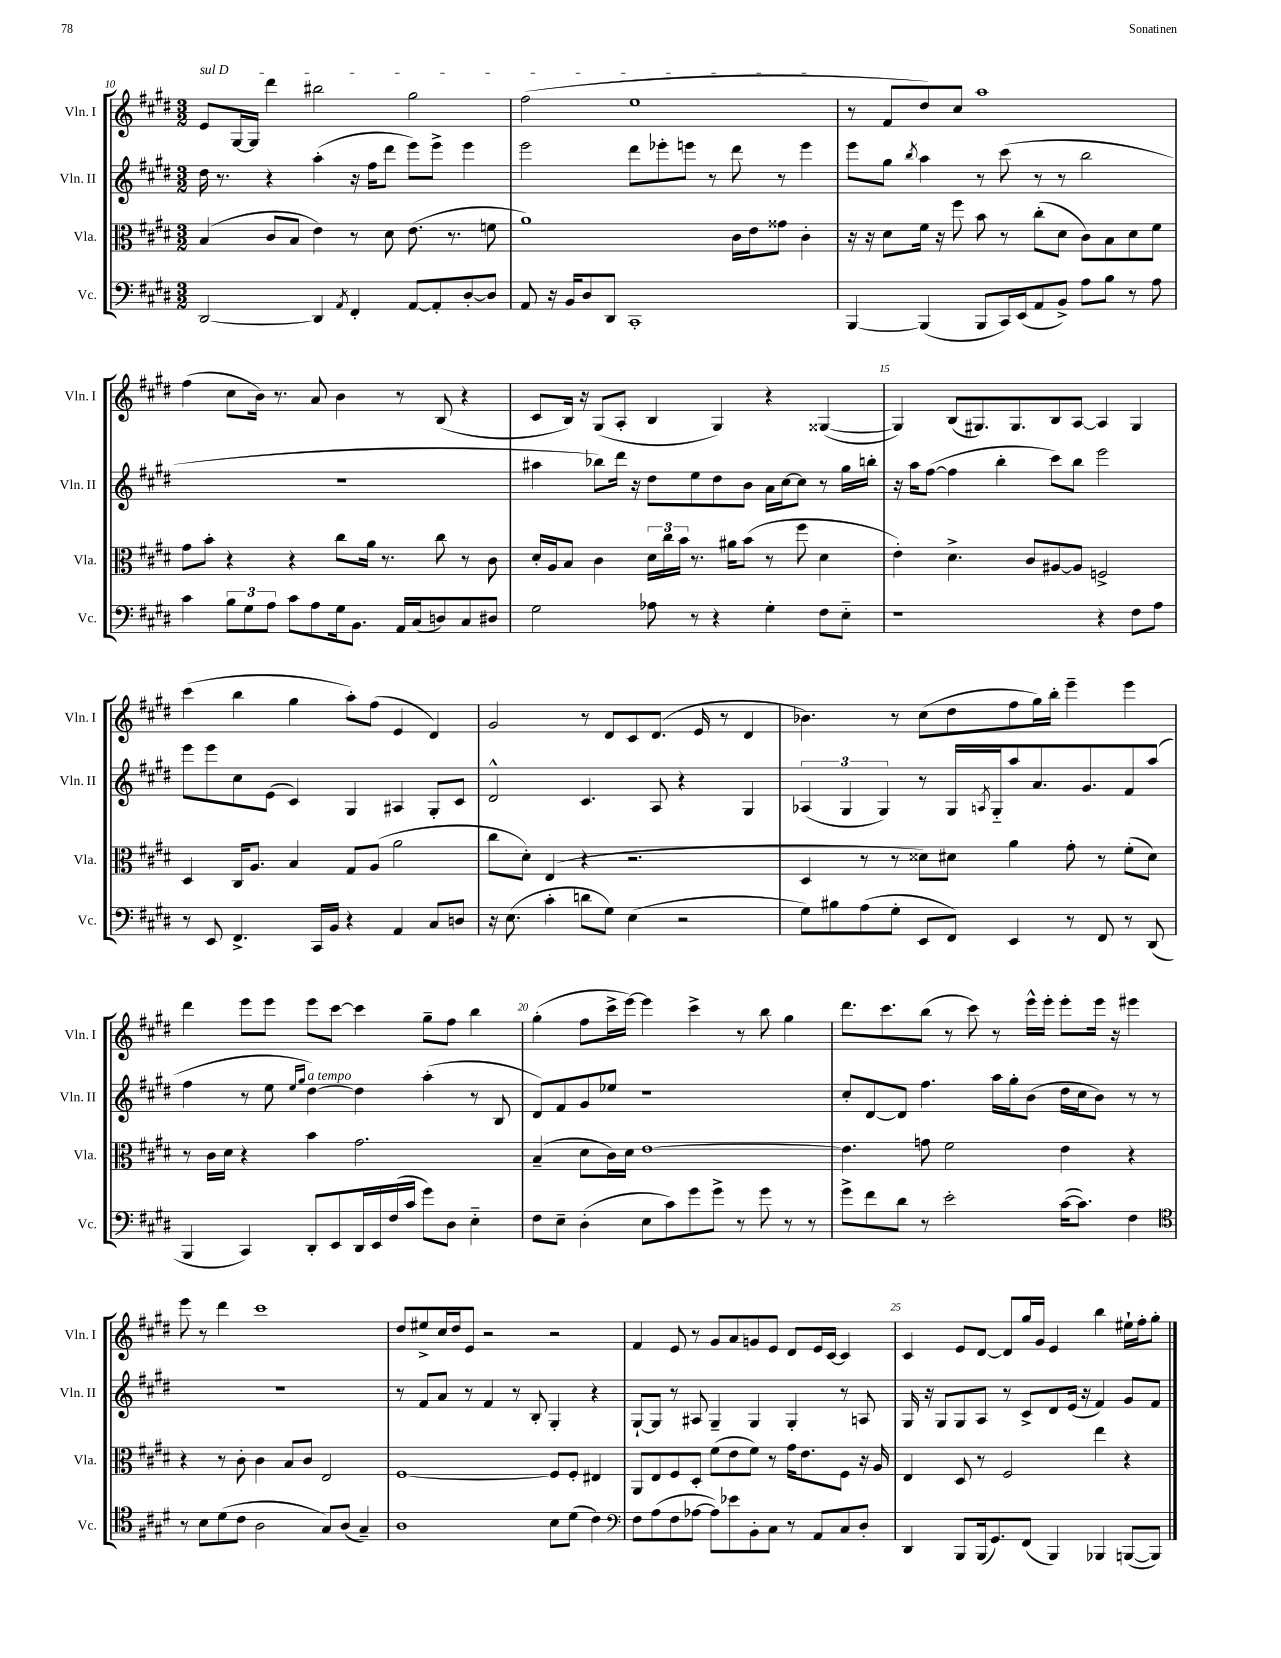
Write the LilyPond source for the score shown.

<<
\new StaffGroup <<
\new Staff = "s0" \with { instrumentName = "Vln. I" shortInstrumentName = "Vln. I" } {
    \clef treble \key e \major \numericTimeSignature \time 3/2
    \once \override TextSpanner.bound-details.left.text = \markup { \italic "sul D" } e'8\startTextSpan gis16~ gis16 dis'''4 bis''2 gis''2 |
    fis''2( e''1\stopTextSpan |
    r8 fis'8 dis''8) cis''8 a''1 |
    fis''4( cis''8 b'16) r8. a'8 b'4 r8 b8( r4 |
    cis'8 b16) r16 gis8( a8-. b4 gis4) r4 gisis4~( |
    gisis4) b8( gis8.) gis8. b8 a8~ a4 gis4 |
    cis'''4( b''4 gis''4 a''8-.) fis''8( e'4 dis'4) |
    gis'2 r8 dis'8 cis'8 dis'8.( e'16 r8 dis'4 |
    bes'4.) r8 cis''8( dis''8 fis''8 gis''16) b''16-. e'''4-- e'''4 |
    dis'''4 e'''8 e'''8 e'''8 cis'''8~ cis'''4 gis''8-- fis''8 b''4 |
    gis''4-.( fis''8 cis'''16-> e'''16~) e'''4 cis'''4-> r8 b''8 gis''4 |
    dis'''8. cis'''8. b''8( r8 cis'''8) r8 e'''16-^ e'''16-. e'''8-. e'''16 r16 eis'''4 |
    e'''8 r8 dis'''4 cis'''1 |
    dis''8 eis''8-> cis''16 dis''16 e'8 r2 r2 |
    fis'4 e'8 r8 gis'8 a'8 g'8 e'8 dis'8 e'16 cis'16~ cis'4 |
    cis'4 e'8 dis'8~ dis'8 gis''16 gis'16 e'4 b''4 eis''16-! fis''16-. gis''8-. \bar "|." |
}
\new Staff = "s1" \with { instrumentName = "Vln. II" shortInstrumentName = "Vln. II" } {
    \clef treble \key e \major \numericTimeSignature \time 3/2
    dis''16 r8. r4 a''4-.( r16 fis''16 dis'''8 e'''8) e'''8-> e'''4 |
    e'''2 dis'''8 ees'''8-. e'''8 r8 dis'''8 r8 e'''4 |
    e'''8 gis''8 \acciaccatura { b''8 } a''4 r8 cis'''8( r8 r8 b''2 |
    R1. |
    ais''4 bes''8) dis'''16 r16 dis''8 e''8 dis''8 b'8 a'16 cis''16~ cis''8 r8 gis''16 b''16-. |
    r16 a''16 fis''8~( fis''4 b''4-. cis'''8) b''8 e'''2 |
    e'''8 e'''8 cis''8 e'8( cis'4) gis4 ais4 gis8-. cis'8 |
    dis'2-^ cis'4. a8 r4 gis4 |
    \tuplet 3/2 { aes4( gis4 gis4) } r8 gis16 \acciaccatura { a8 } gis16-_ a''8 a'8. gis'8. fis'8 a''8( |
    fis''4 r8 e''8 \grace { e''16 gis''16 } dis''4~^\markup { \italic "a tempo" }) dis''4 a''4-.( r8 b8 |
    dis'8) fis'8 gis'8 ees''8 r1 |
    cis''8-. dis'8~ dis'8 fis''4. a''16 gis''16-. b'8( dis''16 cis''16 b'8) r8 r8 |
    R1. |
    r8 fis'8 a'8 r8 fis'4 r8 b8-. gis4-. r4 |
    gis8~-! gis8 r8 ais8 gis4-- gis4 gis4-. r8 a8 |
    gis16 r16 gis8 gis8 a8 r8 cis'8-> dis'8 e'16( r16 fis'4) gis'8 fis'8 \bar "|." |
}
\new Staff = "s2" \with { instrumentName = "Vla." shortInstrumentName = "Vla." } {
    \clef alto \key e \major \numericTimeSignature \time 3/2
    b4( cis'8 b8 e'4) r8 dis'8 e'8.( r8. f'8 |
    a'1) cis'16 e'16 gisis'8 cis'4-. |
    r16 r16 dis'8 fis'16 r16 fis''8 b'8 r8 cis''8-.( dis'8 cis'8) b8 dis'8 fis'8 |
    gis'8 b'8-. r4 r4 cis''8 a'16 r8. cis''8 r8 cis'8 |
    dis'16-. a16 b8 cis'4 \tuplet 3/2 { dis'16 cis''16 b'16 } r8. ais'16 b'8( r8 fis''8 dis'4 |
    e'4-.) dis'4.-> cis'8 ais8~ ais8 f2-> |
    dis4 cis16 a8. b4 gis8 a8( a'2 |
    cis''8 dis'8-.) e4( r4 r2. |
    dis4 r8 r8 disis'8) dis'8 a'4 gis'8-. r8 fis'8-.( dis'8) |
    r8 cis'16 dis'16 r4 b'4 gis'2. |
    b4--( dis'8 cis'16) dis'16 e'1~ |
    e'4. g'8 fis'2 e'4 r4 |
    r4 r8 cis'8-. cis'4 b8 cis'8 e2 |
    fis1~ fis8 fis8-. eis4 |
    a,8 e8 fis8 dis8-. fis'8( e'8 fis'8) r8 gis'16 e'8. fis8 r16 a16 |
    e4 dis8 r8 fis2 e''4 r4 \bar "|." |
}
\new Staff = "s3" \with { instrumentName = "Vc." shortInstrumentName = "Vc." } {
    \clef bass \key e \major \numericTimeSignature \time 3/2
    dis,2~ dis,4 \acciaccatura { a,8 } fis,4-. a,8~ a,8-. dis8~-. dis8 |
    a,8 r16 b,16 dis8 dis,8 cis,1-. |
    b,,4~ b,,4( b,,8 cis,16) e,16( a,8 b,8->) a8 b8 r8 a8 |
    cis'4 \tuplet 3/2 { b8 gis8 a8 } cis'8 a8 gis16 b,8. a,16 cis16( d8) cis8 dis8 |
    gis2 aes8 r8 r4 gis4-. fis8 e8-_ |
    r1 r4 fis8 a8 |
    r8 e,8 fis,4.-> cis,16 b,16 r4 a,4 cis8 d8 |
    r16 e8.( cis'4-. d'8 gis8) e4( r2 |
    gis8) bis8 a8( gis8-. e,8 fis,8) e,4 r8 fis,8 r8 dis,8( |
    b,,4 cis,4) dis,8-. e,8 dis,16 e,16 fis16( cis'16 gis'8) dis8 e4-_ |
    fis8 e8-- dis4-.( e8 cis'8) gis'8 gis'8-> r8 gis'8 r8 r8 |
    gis'8-> fis'8 dis'8 r8 e'2-. cis'16~( cis'8.) fis4 |
    \clef tenor r8 b8 dis'8( cis'8 a2 gis8) a8( gis4--) |
    a1 b8 dis'8( cis'4) |
    \clef bass fis8 a8( fis8 aes8~ aes8) ees'8 b,8-. cis8 r8 a,8 cis8 dis8-. |
    dis,4 b,,8 b,,16( gis,8.) fis,8( b,,4) bes,,4 b,,8~( b,,8) \bar "|." |
}
>>
>>
\layout { \context { \Score currentBarNumber = #10 \override BarNumber.break-visibility = ##(#f #t #t) barNumberVisibility = #(every-nth-bar-number-visible 5) } }
